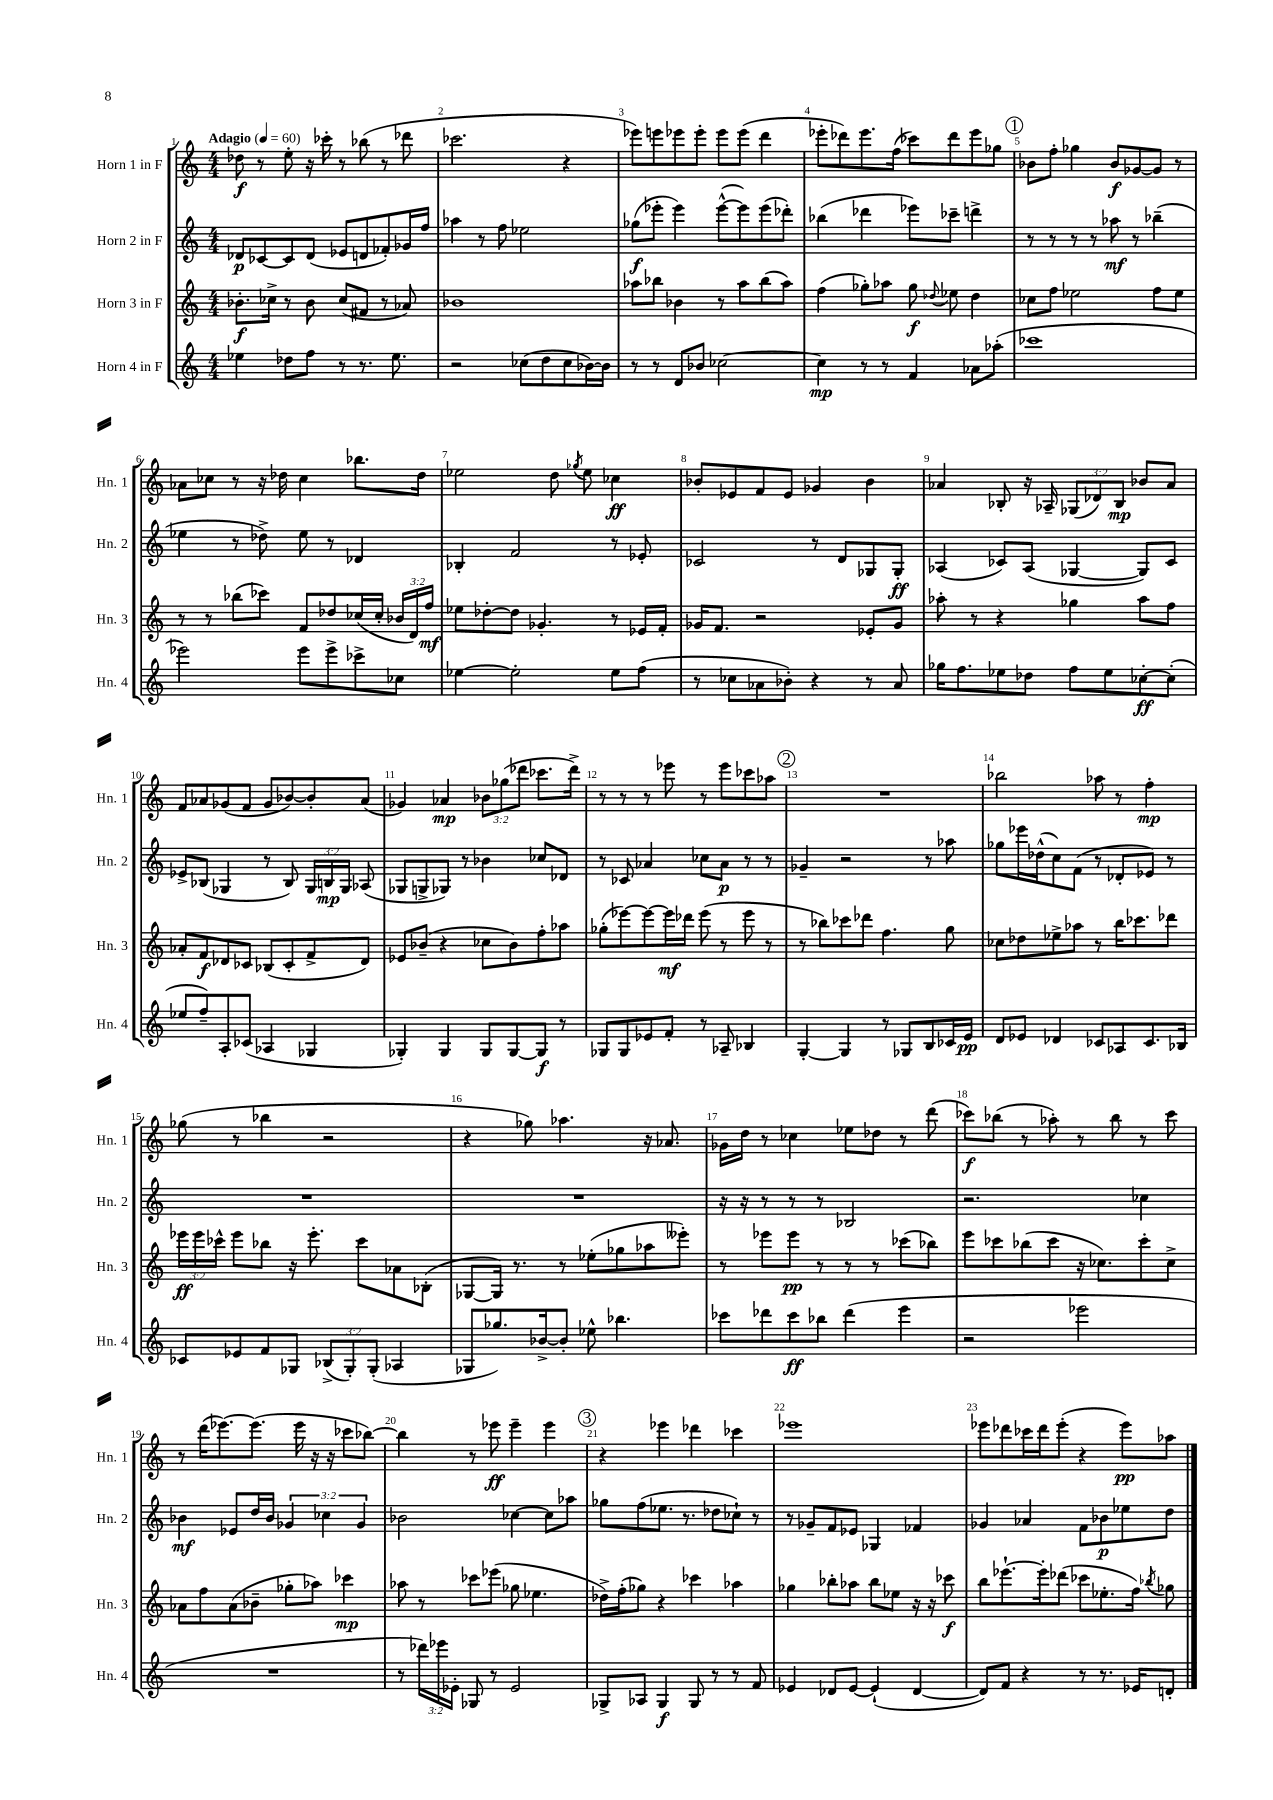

**kern	**kern	**kern	**kern
*staff4	*staff3	*staff2	*staff1
*clefG2	*clefG2	*clefG2	*clefG2
*k[]	*k[]	*k[]	*k[]
*M4/4	*M4/4	*M4/4	*M4/4
*MM60	*MM60	*MM60	*MM60
4ee-\	8.b-'\L	8d-/L	8dd-\
.	.	[8c-/	8r
.	16cc-^\Jk	.	.
8dd-\L	8r	8c-/]	8ee'\
8ff\J	8b-\	(8d-/J	16r
.	.	.	16ccc-'\
8r	(8cc-/L	8e-/L	8r
8.r	8f#/J	8d/	(8bb-\
.	8r	8f-'/)	8r
8.ee-\	.	.	.
.	8a-/)	16g-/L	8ddd-\
.	.	16ff/JJ	.
=	=	=	=
2r	1b-	4aa-\	2.ccc-\
.	.	8r	.
.	.	8ff\	.
(8cc-\L	.	2ee-\	.
8dd\	.	.	.
8cc-\	.	.	4r
[16b-\L)	.	.	.
16b-\]JJ	.	.	.
=	=	=	=
8r	8aa-\L	(8gg-\L	8eee-\L)
8r	8bb-\J	8eee-'\J	8eee\
8d/L	4b-\	4eee-\)	8eee-\
8b-/J	.	.	8eee-'\J
[2cc-\	8r	([8eee-^^\L	8eee-\L
.	8aa-\L	8eee-\])	(8eee-\J
.	(8bb-\	(8eee-\	4ddd\
.	8aa-\J)	8ddd-'\J)	.
=	=	=	=
4cc-\]	(4ff\	(4bb-\	8eee-'\L
.	.	.	8ddd-\)
8r	8gg-'\L)	4ddd-\	8.eee-\
8r	8aa-\J	.	.
.	.	.	(16ff\Jk
4f/	8gg-\	8eee-\L)	8ccc-\L)
.	8qqdd-/	.	.
.	8ee-\	8ccc-~\J	8ddd-\
8a-\L	4dd-\	4ddd^\	8eee-\
(8aa-'\J	.	.	8gg-\J
=	=	=	=
1ccc-	8cc-\L	8r	8b-\L
.	8ff\J	8r	8ff'\J
.	2ee-\	8r	4gg-\
.	.	8r	.
.	.	8aa-\	8b-/L
.	.	8r	[8g-/
.	8ff\L	(4bb-~\	8g-/]J
.	8ee-\J	.	8r
=	=	=	=
2eee-\)	8r	4ee-\	8a-\L
.	8r	.	8cc-\J
.	(8bb-\L	8r	8r
.	8ccc-\J)	8dd-^\)	16r
.	.	.	16dd-\
8eee-\L	8f/L	8ee-\	4cc-\
8eee-^\	8dd-/	8r	.
8ccc-^\	(16cc-/L	4d-/	8.bb-\L
.	16cc-'/JJ	.	.
8cc-\J	24b-/LL	.	.
.	24d/)	.	.
.	.	.	16dd-\Jk
.	24ff/JJ	.	.
=	=	=	=
[4ee-\	8ee-\L	4B-'/	2ee-\
.	[8dd-'\	.	.
2ee-'\]	8dd-\]J	2f/	.
.	4.g-'/	.	.
.	.	.	8dd\
.	.	.	8qgg-/
.	.	.	8ee-\
8ee-\L	8r	8r	4cc-\
(8ff\J	16e-/LL	8e-'/	.
.	16f'/JJ	.	.
=	=	=	=
8r	16g-/LK	2c-/	8b-'/L
.	8.f/J	.	.
8cc-\L	.	.	8e-/
8a-\	2r	.	8f/
8b-'\J)	.	.	8e-/J
4r	.	8r	4g-/
.	.	8d/L	.
8r	8e-'/L	8G-/	4b-\
8a-/	8g-/J	8G-'/J	.
=	=	=	=
16gg-\LK	8aa-'\	(4A-/	4a-/
8.ff\	.	.	.
.	8r	.	.
8ee-\	4r	8c-/L)	8B-'/
8dd-\J	.	(8A-/J	16r
.	.	.	16A-~/
8ff\L	4gg-\	[4G-/	(12G-/L
.	.	.	12d-/)
8ee-\	.	.	.
.	.	.	12B-/J
[8cc-'\	8aa-\L	8G-/]L)	8b-/L
(8cc-'\]J	8ff\J	8c-/J	8a-/J
=	=	=	=
8ee-/L	8a-'/L	8e-^/L	8f/L
8ff~/)	8f/	(8B-/J	8a-/
8A'/	8d-/	4G-/	(8g-/
(8c-/J	8c-/J	.	8f/J
4A-/	(8B-/L	8r	8g-/L
.	8c-'/	8B-/)	[8b-/)
4G-/	8f^/	24G-/LL	8b-'/]
.	.	24B/	.
.	.	24G-/JJ	.
.	8d-/J)	(8A-/	(8a-/J
=	=	=	=
4G-'/)	8e-/L	8G-/L	4g-/)
.	(8b-~/J	8G^/	.
4G-/	4r	8G-/J)	4a-/
.	.	8r	.
8G-/L	8cc-\L	4b-\	12b-\L
.	.	.	(12gg-\
[8G-/	8b-\)	.	.
.	.	.	12ddd-\J
8G-/]J	8ff'\	8cc-/L	8.ccc-\L
8r	8aa-\J	8d-/J	.
.	.	.	16ddd-^\Jk)
=	=	=	=
8G-/L	(8gg-'\L	8r	8r
8G-/	[8eee-\)	8c-/	8r
8e-/	8eee-\_	4a-/	8r
8f'/J	16eee-\]L	.	8eee-\
.	16ddd-\JJ	.	.
8r	(8eee-\	8cc-\L	8r
8A-~/	8r	8a-\J	8eee-\L
4B-/	8eee-\	8r	8ccc-\
.	8r	8r	8aa-\J
=	=	=	=
[4G'/	8r	4g-~/	1r
.	8bb-\L)	.	.
4G/]	8ccc-\	2r	.
.	8ddd-\J	.	.
8r	4.ff\	.	.
8G-/L	.	.	.
8B/	.	8r	.
16c-/L	8gg\	8aa-\	.
16e/JJ	.	.	.
=	=	=	=
8d/L	8cc-\L	8gg-\L	2bb-\
8e-/J	8dd-\	16eee-\L	.
.	.	(16dd-^^\J	.
4d-/	8ee-^\	8cc\)	.
.	8aa-\J	(8f\J	.
8c-/L	8r	8r	8aa-\
8A-/	16bb\LK	8d-'/L	8r
.	8.ccc-\	.	.
8.c-/	.	8e-/J)	4ff'\
.	8ddd-\J	8r	.
16B-/Jk	.	.	.
=	=	=	=
8c-/L	24eee-\LL	1r	(8gg-\
.	24eee-\	.	.
.	24ccc-^^\JJ	.	.
8e-/	8eee-\L	.	8r
8f/	8bb-\J	.	4bb-\
8G-/J	16r	.	.
.	8.eee-'\	.	.
(12B-^/L	.	.	2r
12G-'/)	.	.	.
.	8ccc-\L	.	.
(12G-'/J	.	.	.
4A-/	8a-\	.	.
.	(8B-'\J	.	.
=	=	=	=
8G-/L	[8G-/L	1r	4r
8.gg-/)	16G-/]Jk)	.	.
.	8.r	.	.
.	.	.	8gg-\)
[16b-^/k	.	.	.
8b-'/]J	8r	.	4.aa-\
8ee-^^\	(8ee-'\L	.	.
4.bb-\	8gg-\	.	.
.	8aa-\	.	16r
.	.	.	8.a-/
.	8eee--'\J)	.	.
=	=	=	=
8ccc-\L	8r	16r	16g-\LL
.	.	16r	16dd\JJ
8ddd-\	8eee-\L	8r	8r
8ccc-\	8eee-\J	8r	4cc-\
8bb-\J	8r	8r	.
(4ddd-\	8r	2B-/	8ee-\L
.	8r	.	8dd-\J
4eee\	(8ccc-\L	.	8r
.	8bb-\J)	.	(8ddd\
=	=	=	=
2r	8eee\L	2.r	8ccc-\L)
.	8ccc-\	.	(8bb-\J
.	(8bb-\	.	8r
.	8ccc-\J	.	8aa-'\)
2eee-\	16r	.	8r
.	8.cc-\L)	.	.
.	.	.	8bb-\
.	8ccc-'\	4cc-\	8r
.	8cc-^\J	.	8ccc-\
=	=	=	=
1r	8a-\L	4b-\	8r
.	8ff\	.	(16ddd\LK
.	.	.	[8.eee-\)
.	(8a-\	8e-/L	.
.	8b-~\J	16dd/L	(8.eee-\]J
.	.	16b-/JJ	.
.	8gg-'\L	6g-/	.
.	.	.	16eee-\
.	8aa-\J)	.	16r
.	.	6cc-\	.
.	.	.	16r
.	4ccc-\	.	8ccc-\L
.	.	6g-/	.
.	.	.	[8bb-\J)
=	=	=	=
8r	8aa-\	2b-\	4bb-\]
24ddd-\LL)	8r	.	.
24eee-\	.	.	.
24e-'\JJ	.	.	.
8G-/	8ccc-\L	.	8r
8r	(8eee-\J	.	8eee-\
2e-/	8gg-\	[4cc-\	4eee-~\
.	4.ee-\	.	.
.	.	8cc-\]L	4eee-\
.	.	8aa-\J	.
=	=	=	=
8G-^/L	16dd-^\LL)	8gg-\L	4r
.	(16ff'\J	.	.
8A-/J	8gg-\J)	(8ff\	.
4G-/	4r	8.ee-\J	4eee-\
.	.	8.r	.
8G-/	4ccc-\	.	4ddd-\
8r	.	8dd-\L	.
8r	4aa-\	8cc-`\J)	4ccc-\
8f/	.	8r	.
=	=	=	=
4e-/	4gg-\	8r	1eee-
.	.	8g-~/L	.
8d-/L	8bb-'\L	8f/	.
[8e-/J	8aa-\J	8e-/J	.
(4e-`/]	8bb-\L	4G-/	.
.	8ee-\J	.	.
[4d-/	16r	4f-/	.
.	16r	.	.
.	8ccc-\	.	.
=	=	=	=
8d-/]L)	8bb\L	4g-/	8eee-\L
8f/J	[8.eee-`\	.	8ddd-\
4r	.	4a-/	16ccc-\L
.	16eee-'\]k	.	16ddd-\J
.	(8ddd-\J	.	(8eee-'\J
8r	8ccc-\L	8f\L	4r
8.r	8.ee-'\	8b-\	.
.	.	8ee-\	8eee-\L)
16e-/LK	16ff\Jk)	.	.
.	8qbb-/	.	.
8d'/J	8gg-\	8dd\J	8aa-\J
==	==	==	==
*-	*-	*-	*-
